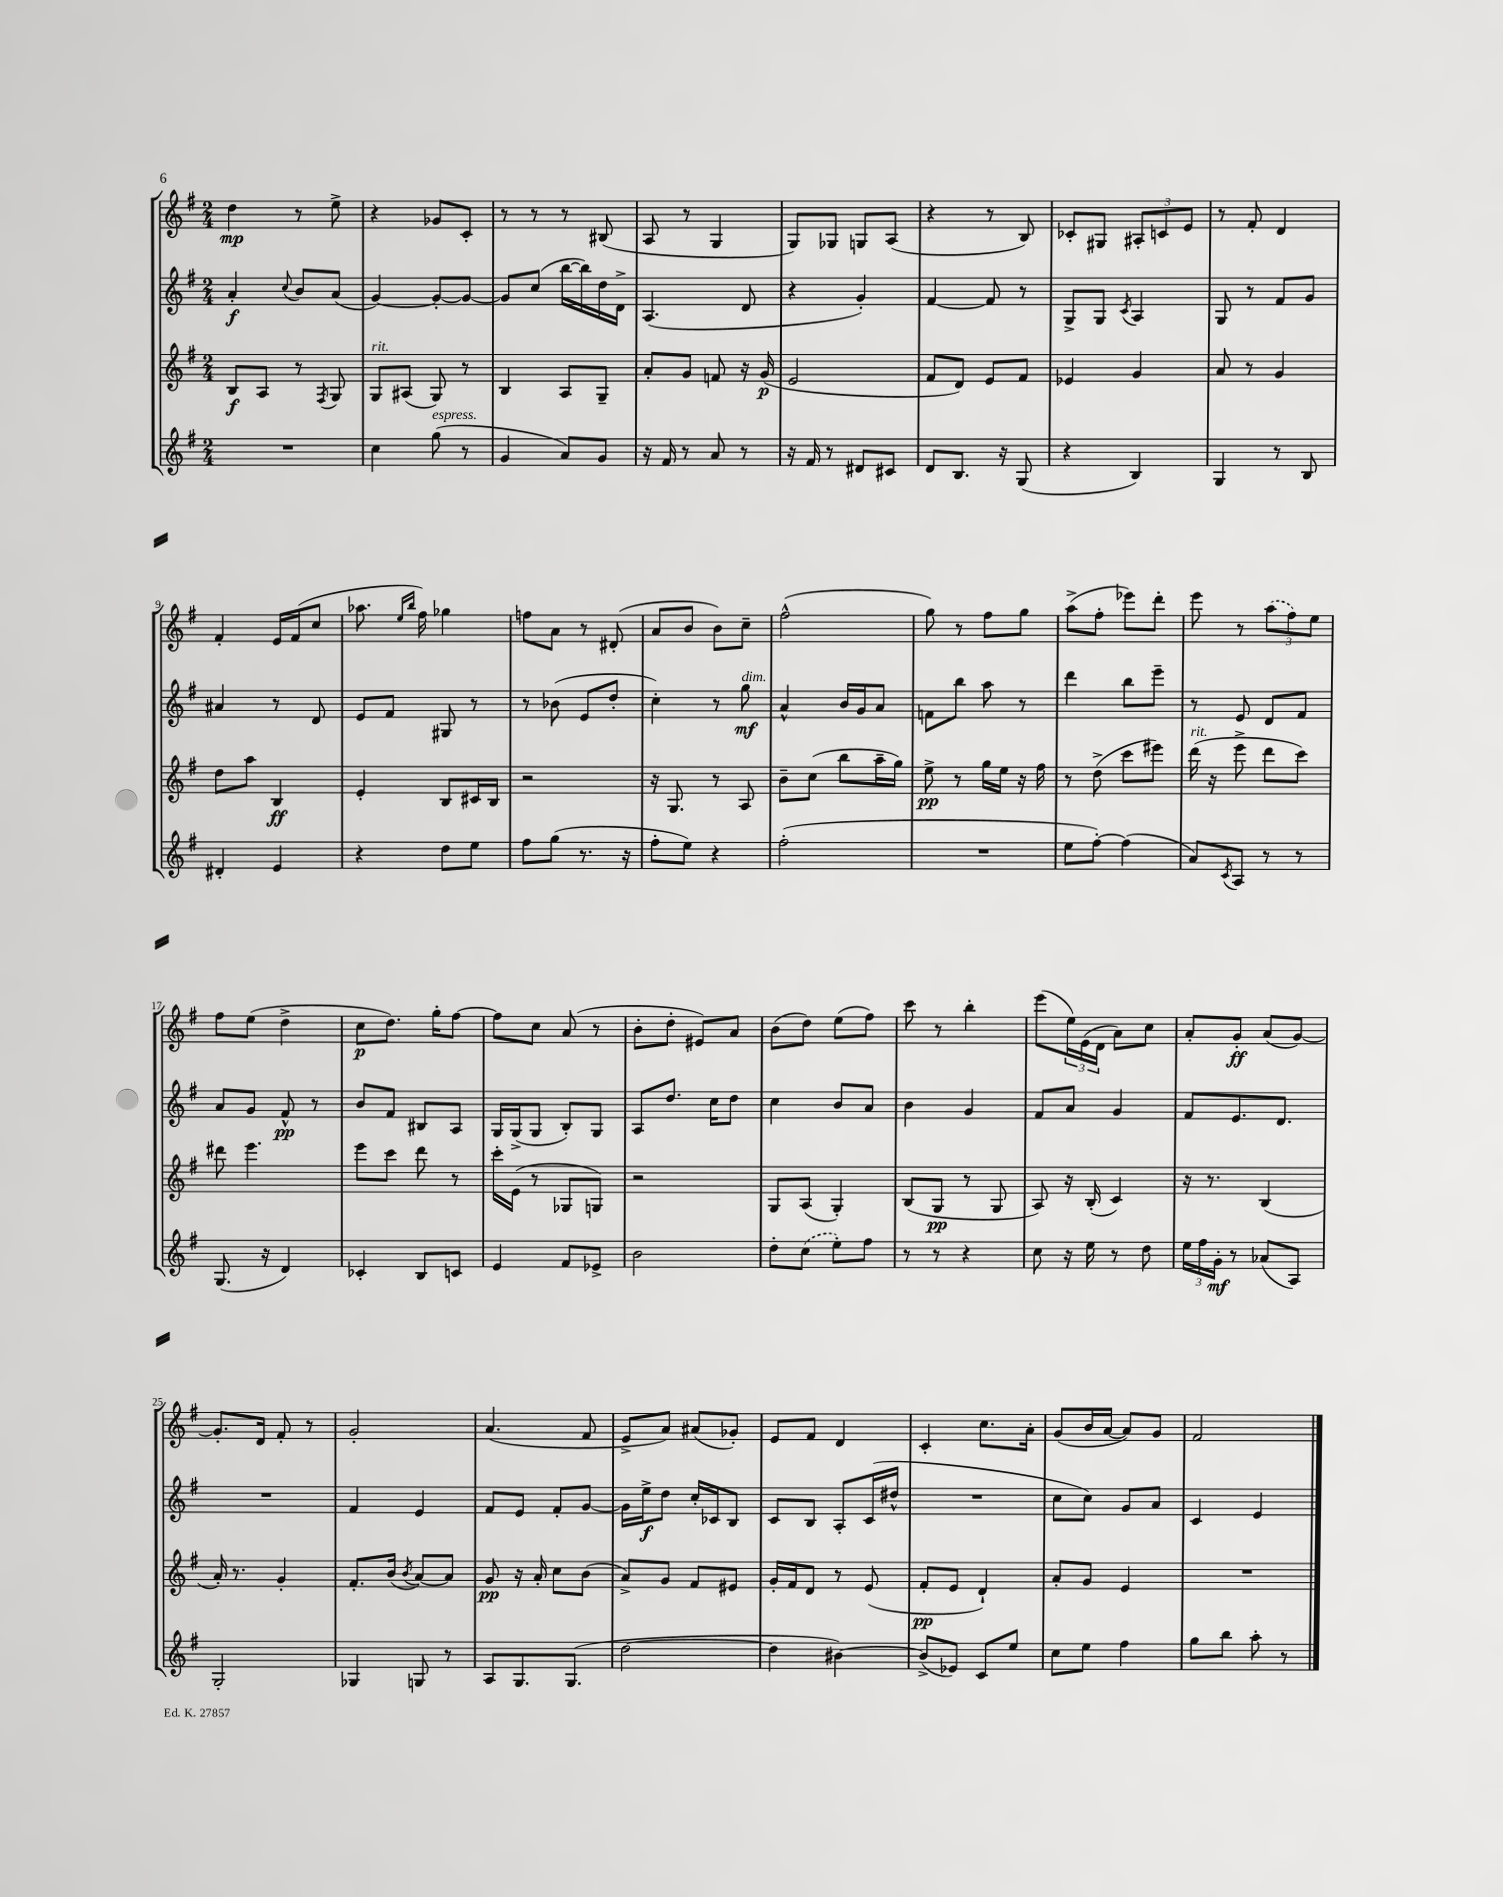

**kern	**kern	**kern	**kern
*staff4	*staff3	*staff2	*staff1
*clefG2	*clefG2	*clefG2	*clefG2
*k[f#]	*k[f#]	*k[f#]	*k[f#]
*M2/4	*M2/4	*M2/4	*M2/4
2r	8B/L	4a'/	4dd\
.	8A/J	.	.
.	.	8qqcc/	.
.	8r	8b/L	8r
.	8qF#/	.	.
.	8G/	(8a/J	8ee^\
=	=	=	=
4cc\	8G/L	[4g/)	4r
.	(8A#/J	.	.
(8gg\	8G/)	8g'/_L	8g-/L
8r	8r	8g/_J	8c'/J
=	=	=	=
4g/	4B/	8g/]L	8r
.	.	(8cc/J	8r
8a/L)	8A/L	[16bb\LL	8r
.	.	16bb\])	.
8g/J	8G~/J	16dd\	(8B#/
.	.	16d^\JJ	.
=	=	=	=
16r	8a'/L	(4.A/	8A/
16f#/	.	.	.
8r	8g/J	.	8r
8a/	8f/	.	4G/
8r	16r	8d/	.
.	(16g/	.	.
=	=	=	=
16r	2e/	4r	8G/L)
16f#/	.	.	.
8r	.	.	8G-/J
8d#/L	.	4g'/)	8G/L
8c#/J	.	.	(8A/J
=	=	=	=
8d/L	8f#/L	[4f#/	4r
8.B/J	8d/J)	.	.
.	8e/L	8f#/]	8r
16r	.	.	.
(8G/	8f#/J	8r	8B/)
=	=	=	=
4r	4e-/	8G^/L	8c-'/L
.	.	8G/J	8G#/J
.	.	8qc/	.
4B/)	4g/	4A/	12A#'/L
.	.	.	12c/
.	.	.	12e/J
=	=	=	=
4G/	8a/	8G/	8r
.	8r	8r	8f#'/
8r	4g/	8f#/L	4d/
8B/	.	8g/J	.
=	=	=	=
4d#'/	8dd\L	4a#/	4f#'/
.	8aa\J	.	.
4e/	4B/	8r	16e/LL
.	.	.	(16f#/J
.	.	8d/	8cc/J
=	=	=	=
4r	4e'/	8e/L	8.aa-\
.	.	8f#/J	.
.	.	.	16qqee/LL
.	.	.	16qqbb/JJ
.	.	.	16ff#\)
8dd\L	8B/L	8G#/	4gg-\
8ee\J	16c#/L	8r	.
.	16B/JJ	.	.
=	=	=	=
8ff#\L	2r	8r	8ff\L
(8gg\J	.	(8b-\	8a\J
8.r	.	8e/L	8r
.	.	8dd'/J	(8d#'/
16r	.	.	.
=	=	=	=
8ff#'\L	16r	4cc'\)	8a/L
.	8.G/	.	.
8ee\J)	.	.	8b/J
4r	8r	8r	8b\L)
.	8A/	8gg\	8cc~\J
=	=	=	=
(2ff#'\	8b~\L	4a^^/	(2ff#^^\
.	(8cc\J	.	.
.	8bb\L	16b/LL	.
.	.	16g/J	.
.	16aa~\L	8a/J	.
.	16gg\JJ)	.	.
=	=	=	=
2r	8ee^\	8f\L	8gg\)
.	8r	8bb\J	8r
.	16gg\LL	8aa\	8ff#\L
.	16ee\JJ	.	.
.	16r	8r	8gg\J
.	16ff#\	.	.
=	=	=	=
8ee\L	8r	4ddd\	(8aa^\L
[8ff#'\J)	(8dd^\	.	8ff#'\J
(4ff#\]	8ccc\L	8bb\L	8eee-\L)
.	8eee#\J)	8eee~\J	8ddd'\J
=	=	=	=
8a/L)	(16ddd\	8r	8eee\
.	16r	.	.
8qc/	.	.	.
8A/J	8eee^\	8e/	8r
8r	8ddd\L	8d/L	(12aa\L
.	.	.	12ff#\)
8r	8ccc\J)	8f#/J	.
.	.	.	12ee\J
=	=	=	=
(8.G/	8ddd#\	8a/L	8ff#\L
.	4.eee\	8g/J	(8ee\J
16r	.	.	.
4d/)	.	8f#^^/	4dd^\
.	.	8r	.
=	=	=	=
4c-'/	8eee\L	8b/L	8cc\L
.	8ccc\J	8f#/J	8.dd\J)
8B/L	8ddd\	8B#/L	.
.	.	.	16gg'\LK
8c/J	8r	8A/J	[8ff#\J
=	=	=	=
4e/	16ccc'\LL	16G/LL	8ff#\]L
.	(16e\JJ	(16G^/J	.
.	8r	8G/J	8cc\J
8f#/L	8G-/L	8B'/L)	(8a/
8e-^/J	8G/J)	8G/J	8r
=	=	=	=
2b\	2r	8A/L	8b'\L
.	.	8.dd/J	8dd'\J
.	.	.	8e#/L)
.	.	16cc\LK	.
.	.	8dd\J	8a/J
=	=	=	=
8dd'\L	8G/L	4cc\	(8b\L
(8cc\J	(8A/J	.	8dd\J)
8ee'\L)	4G'/)	8b/L	(8ee\L
8ff#\J	.	8a/J	8ff#\J)
=	=	=	=
8r	(8B/L	4b\	8ccc\
8r	8G/J	.	8r
4r	8r	4g/	4bb'\
.	8G/	.	.
=	=	=	=
8cc\	8A/)	8f#/L	(8eee\L
16r	16r	8a/J	24ee\L)
.	.	.	(24e\
16ee\	(16B'/	.	.
.	.	.	24d\JJ
8r	4c/)	4g/	8a\L)
8dd\	.	.	8cc\J
=	=	=	=
24ee\LL	16r	8f#/L	8a'/L
24ff#\	.	.	.
.	8.r	.	.
24g'\JJ	.	.	.
8r	.	8.e/	8g'/J
(8a-/L	(4B/	.	(8a/L
.	.	8.d/J	.
8A/J)	.	.	[8g/J)
=	=	=	=
2G'/	16a'/)	2r	8.g'/]L
.	8.r	.	.
.	.	.	16d/Jk
.	4g'/	.	8f#'/
.	.	.	8r
=	=	=	=
4G-/	8.f#'/L	4f#/	2g'/
.	(16b/Jk	.	.
.	8qb/	.	.
8G/	[8a/L)	4e/	.
8r	8a/]J	.	.
=	=	=	=
8A/L	8g/	8f#/L	(4.a/
8.G/	16r	8e/J	.
.	16a'/	.	.
.	8cc\L	8f#'/L	.
(8.G/J	.	.	.
.	(8b\J	[8g/J	8f#/
=	=	=	=
[2dd\	8a^/L)	16g\]LL	8e^/L
.	.	16ee^\J	.
.	8g/J	8dd\J	8a/J)
.	8f#/L	16cc'/LL	(8a#/L
.	.	16c-/J	.
.	8e#/J	8B/J	8g-'/J)
=	=	=	=
4dd\]	16g'/LL	8c/L	8e/L
.	16f#/J	.	.
.	8d/J	8B/J	8f#/J
[4b#\)	8r	8A'/L	4d/
.	(8e/	(16c/L	.
.	.	16dd#^^/JJ	.
=	=	=	=
(8b#^/]L	8f#'/L	2r	4c'/
8e-/J)	8e/J	.	.
8c/L	4d`/)	.	8.cc\L
8ee/J	.	.	.
.	.	.	16a'\Jk
=	=	=	=
8cc\L	8a'/L	8cc\L	(8g/L
8ee\J	8g/J	8cc\J)	16b/L
.	.	.	[16a/JJ
4ff#\	4e/	8g/L	8a/]L)
.	.	8a/J	8g/J
=	=	=	=
8gg\L	2r	4c/	2f#/
8bb\J	.	.	.
8aa'\	.	4e/	.
8r	.	.	.
==	==	==	==
*-	*-	*-	*-
